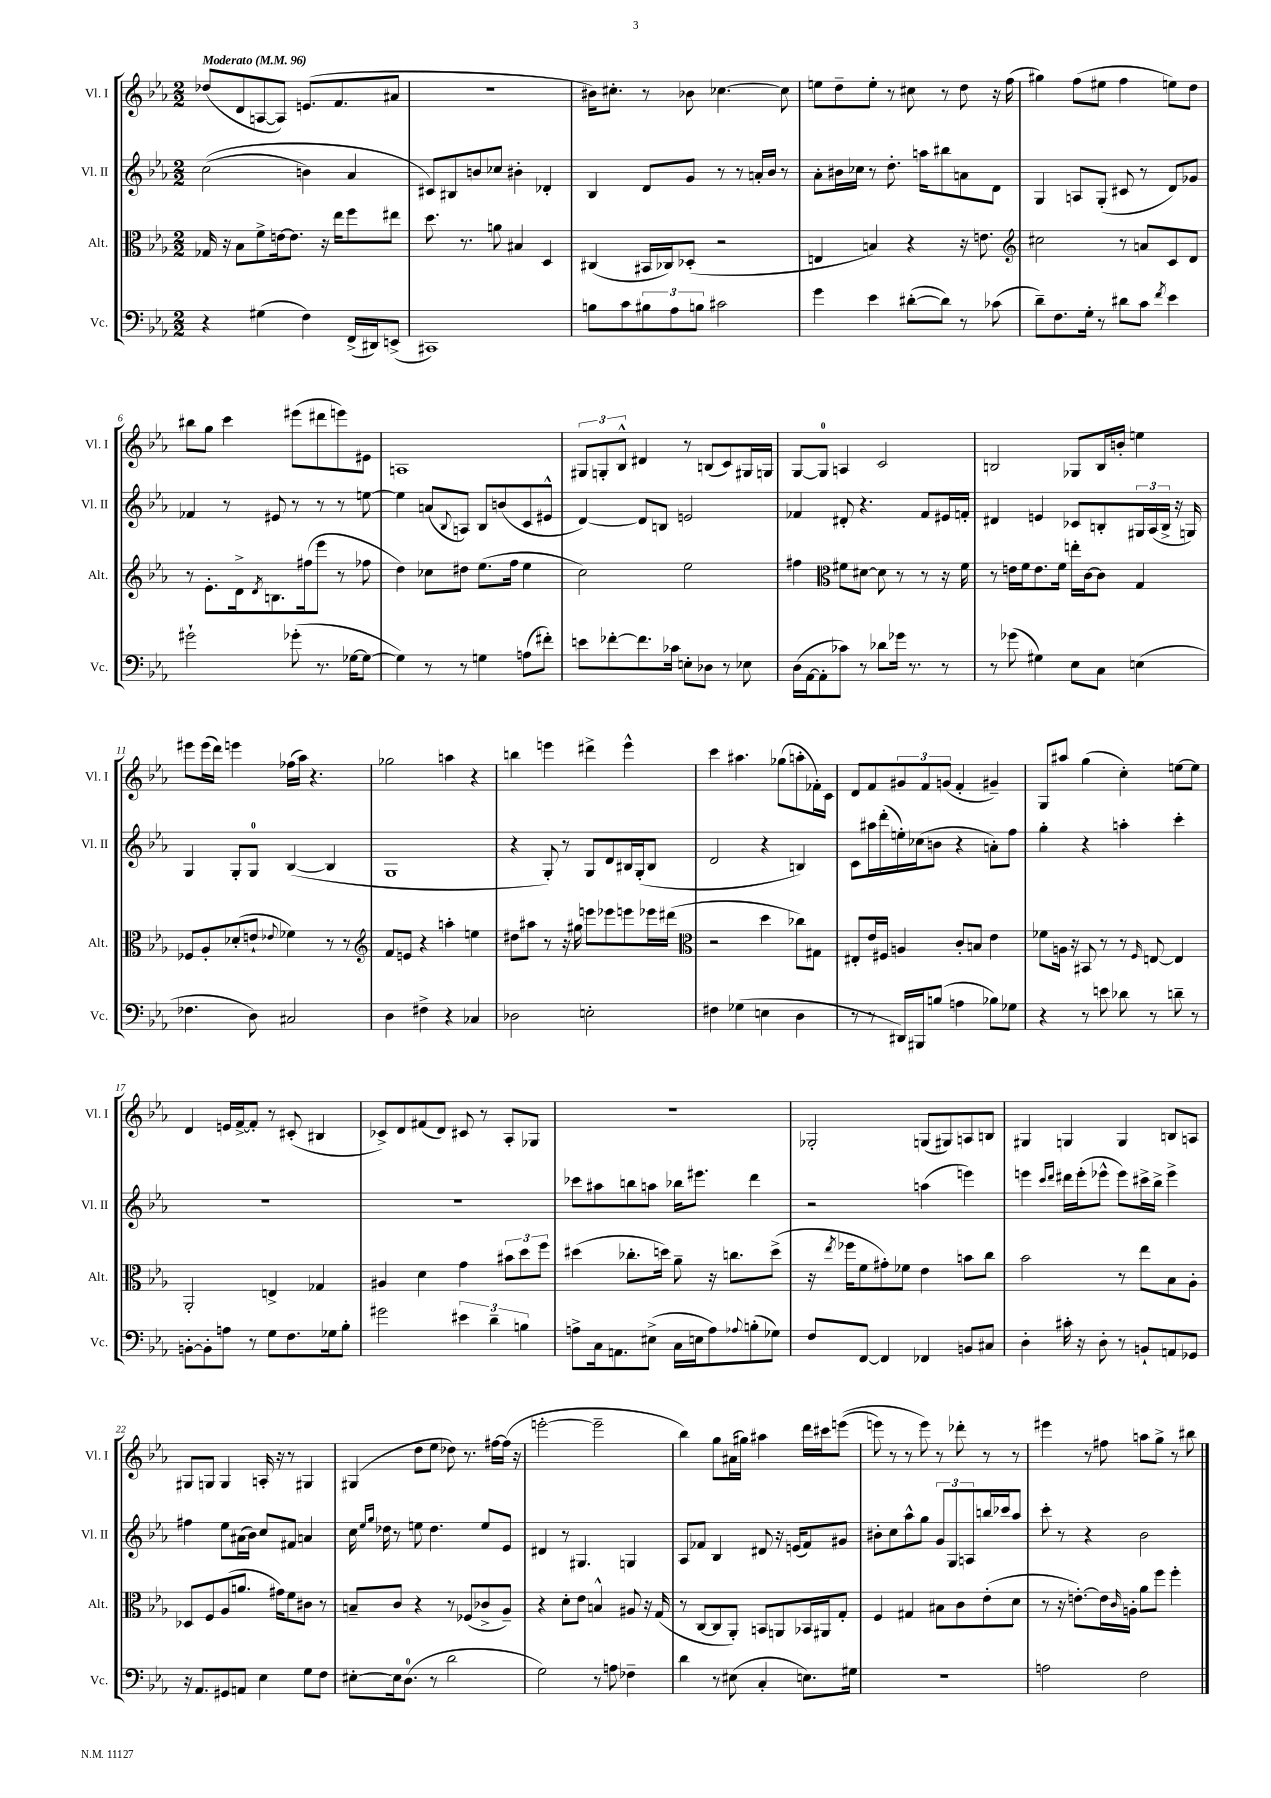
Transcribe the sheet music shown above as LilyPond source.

<<
\new StaffGroup <<
\new Staff = "s0" \with { instrumentName = "Vl. I" shortInstrumentName = "Vl. I" } {
    \clef treble \key ees \major \numericTimeSignature \time 2/2 \tempo "Moderato" 4 = 96
    des''8( d'8 a8~ a8) e'8.( f'8. ais'8 |
    r1 |
    bis'16) cis''8.-. r8 bes'8 ces''4.~ ces''8 |
    e''8 d''8-- e''8-. r8 cis''8 r8 d''8 r16 f''16( |
    gis''4) f''8( eis''8 f''4 e''8) d''8 |
    bis''8 g''8 c'''4 eis'''8( dis'''8 e'''8) eis'8 |
    a1 |
    \tuplet 3/2 { gis8 g8-. bes8-^ } dis'4 r8 b8( c'8) gis16 g16 |
    g8~ g8-0 a4 c'2 |
    b2 ges8 b16 b'16-. e''4 |
    eis'''8 eis'''16( d'''16) e'''4 fes''16( aes''16) r4. |
    ges''2 a''4 r4 |
    b''4 e'''4 dis'''4-> e'''4-^ |
    c'''4 ais''4. ges''8( a''8-. fes'16-.) c'16 |
    d'8 f'8 \tuplet 3/2 { gis'8 f'8 g'8( } f'4-. gis'4--) |
    g8 ais''8 g''4( c''4-.) e''8~ e''8 |
    d'4 e'16 f'16~-> f'8-. r8 cis'8-.( bis4 |
    ces'8->) d'8 fis'8( d'8) cis'8 r8 aes8-. ges8 |
    R1 |
    ges2-. g8( gis8) a8 b8 |
    gis4 g4 g4 b8 a8 |
    gis8 g8 g4 a16-. r16 r8 gis4 |
    gis4( d''8 ees''8 des''8) r8. fis''16~ fis''16( r16 |
    e'''2~-. e'''2-- |
    bes''4) g''8 ais'16( gis''16) ais''4 d'''16 cis'''16 e'''8(\( |
    e'''8) r8 r8 e'''8\) r8 des'''8-. r8 r8 |
    eis'''4 r8 fis''8 a''8 g''8-> r8 bis''8 \bar "|." |
}
\new Staff = "s1" \with { instrumentName = "Vl. II" shortInstrumentName = "Vl. II" } {
    \clef treble \key ees \major \numericTimeSignature \time 2/2
    c''2(\( b'4) aes'4 |
    cis'8\) bis8 b'8 ces''8 bis'4-. des'4-. |
    bes4 d'8 g'8 r8 r8 a'16-. bes'16 r8 |
    aes'8-. bis'16 ces''16 r8 d''8.-. a''16 bis''8 a'8 d'8 |
    g4 a8 g8-.( cis'8 r8 d'8) ges'8 |
    fes'4 r8 eis'8 r8 r8 r8 e''8~ |
    e''4 a'8( \appoggiatura { bes8 } a8) bes8 b'8( c'8 eis'8-^ |
    d'4~) d'8 b8 e'2 |
    fes'4 dis'8-. r4. fes'8 eis'16 f'16-. |
    dis'4 e'4 ces'8 b8-. \tuplet 3/2 { gis16 aes16( b16-> } r16 g16) |
    g4 g8-. g8-0 bes4~( bes4 |
    g1 |
    r4 g8-.) r8 g8 d'8 bis16 g16-.( bis8 |
    d'2 r4 b4) |
    c'8 ais''16 d'''16-.( e''16-.) ces''16( b'8 r4 a'8-.) f''8 |
    g''4-. r4 a''4-. c'''4-. |
    R1 |
    R1 |
    ces'''8 ais''8 b''8 a''8 bes''16 eis'''8. d'''4 |
    r2 a''4( e'''4) |
    e'''4 \grace { c'''16 d'''16 } dis'''16 e'''16-.( ees'''8-^ ees'''8) cis'''16-> bes''16-> ees'''4-> |
    fis''4 ees''8 ais'16( bes'16) c''8 fis'8 a'4 |
    c''16 \grace { ees''16 g''16 } des''16 r8 e''8 des''4. e''8 ees'8 |
    dis'4 r8 gis4. g4 |
    aes8 fes'8 bes4 dis'8 r16 e'16( fes'8) gis'8 |
    bis'8-. c''8 aes''8-^ g''8 \tuplet 3/2 { g'8 g8 a8 } b''16 ces'''16 aes''8 |
    c'''8-. r8 r4 bes'2 \bar "|." |
}
\new Staff = "s2" \with { instrumentName = "Alt." shortInstrumentName = "Alt." } {
    \clef alto \key ees \major \numericTimeSignature \time 2/2
    ges16 r16 bes8 f'8-> e'16~ e'8. r16 ees''16 f''8 eis''8 |
    d''8. r8. a'8 bis4 d4 |
    cis4( bis,16 ces16) des8-.( r2 |
    e4 b4) r4 r16 e'8. |
    \clef treble cis''2 r8 a'8 c'8 d'8 |
    r8 ees'8.-. d'16-> \acciaccatura { d'8 } b8. fis''16( ees'''8 r8 fes''8 |
    d''4) ces''8 dis''8 ees''8.( f''16 ees''4 |
    c''2) ees''2 |
    fis''4 \clef alto fis'8 dis'8~ dis'8 r8 r8 r16 fis'16 |
    r8 e'16 f'16 e'8. f'16 e''16-. c'16~ c'8 g4 |
    fes8 aes8-. des'8-.( e'8-! \appoggiatura { ees'8 } fes'4) r8 r8 |
    \clef treble f'8 e'8 r4 a''4-. e''4 |
    dis''8 ais''8 r8 r16 gis''16 e'''8 ees'''8 e'''8 ees'''16 dis'''16( |
    \clef alto r2 d''4 ces''8) gis8 |
    eis8-. ees'16 fis16 a4 c'8-. b8 ees'4 |
    fes'8 a16 r16 bis,8 r8 r8 \grace { f16 } e8~ e4 |
    aes,2-. e4-> ges4 |
    ais4 d'4 g'4 \tuplet 3/2 { bis'8 d''8 f''8 } |
    dis''4( ces''8.-. d''16) aes'8-- r16 c''8. d''8->( |
    r16 \acciaccatura { ees''8 } fes''16 f'8 gis'8-.) fes'8 ees'4 b'8 c''8 |
    bes'2 r8 ees''8 bes8 aes8-. |
    des8 f8 aes8( a'8. gis'16) f'8 cis'8 r8 |
    b8-- c'8 r4 r8 fes8( ces'8-> aes8--) |
    r4 d'8-. ees'8 b4-^ ais8 r16 g16( |
    r8 c8~ c8 aes,8-.) b,8 a,8 bes,16 ais,16 g8-. |
    f4 gis4 bis8 c'8 ees'8-.( d'8 |
    r8 r16 e'8.~-.) e'16 \grace { c'16 } a16-. aes'8 f''8 f''4-. \bar "|." |
}
\new Staff = "s3" \with { instrumentName = "Vc." shortInstrumentName = "Vc." } {
    \clef bass \key ees \major \numericTimeSignature \time 2/2
    r4 gis4( f4) f,16->( dis,16) e,8->( |
    cis,1) |
    b8 c'8 \tuplet 3/2 { bis8 aes8 b8 } cis'2 |
    g'4 ees'4 dis'8~-.( dis'8) r8 ces'8( |
    d'8--) f8. g16-. r8 dis'8 c'8 \acciaccatura { f'8 } ees'4 |
    gis'2-! ges'8-.( r8. ges16~ ges8~ |
    ges4) r8 r8 g4 a8( fis'8-.) |
    e'8 fes'8~-. fes'8. ces'16 e8-. des8 r8 ees8 |
    d16( aes,16~ aes,8-. ces'8) r8 des'8 ges'16 r8. r8 |
    r8 ges'8( gis4) ees8 c8 e4( |
    fes4. d8) cis2 |
    d4 fis4-> r4 ces4 |
    des2 e2-. |
    fis4 ges4( e4 d4 |
    r8 r8 dis,16) bis,,16 b8( a4 bes8) ges8 |
    r4 r8 e'8 des'8 r8 d'8-- r8 |
    b,8~-. b,8-. a8 r8 g8 f8. ges16 bes8-. |
    gis'2 \tuplet 3/2 { eis'4 d'4-- b4 } |
    a8-> c16 a,8. eis8->( c16 e16 a8) \appoggiatura { aes8 } b8-.( ges8) |
    f8 f,8~ f,4 fes,4 b,8 cis8 |
    d4-. cis'16-. r16 d8-. r8 b,8-! a,8 ges,8 |
    r16 aes,8. gis,8 a,8 ees4 g8 f8 |
    eis8~-. eis16 d8.-0( r8 d'2 |
    g2) r8 a8 fes4-- |
    d'4 r8 eis8( c4-. e8.) gis16 |
    R1 |
    a2 f2 \bar "|." |
}
>>
>>
